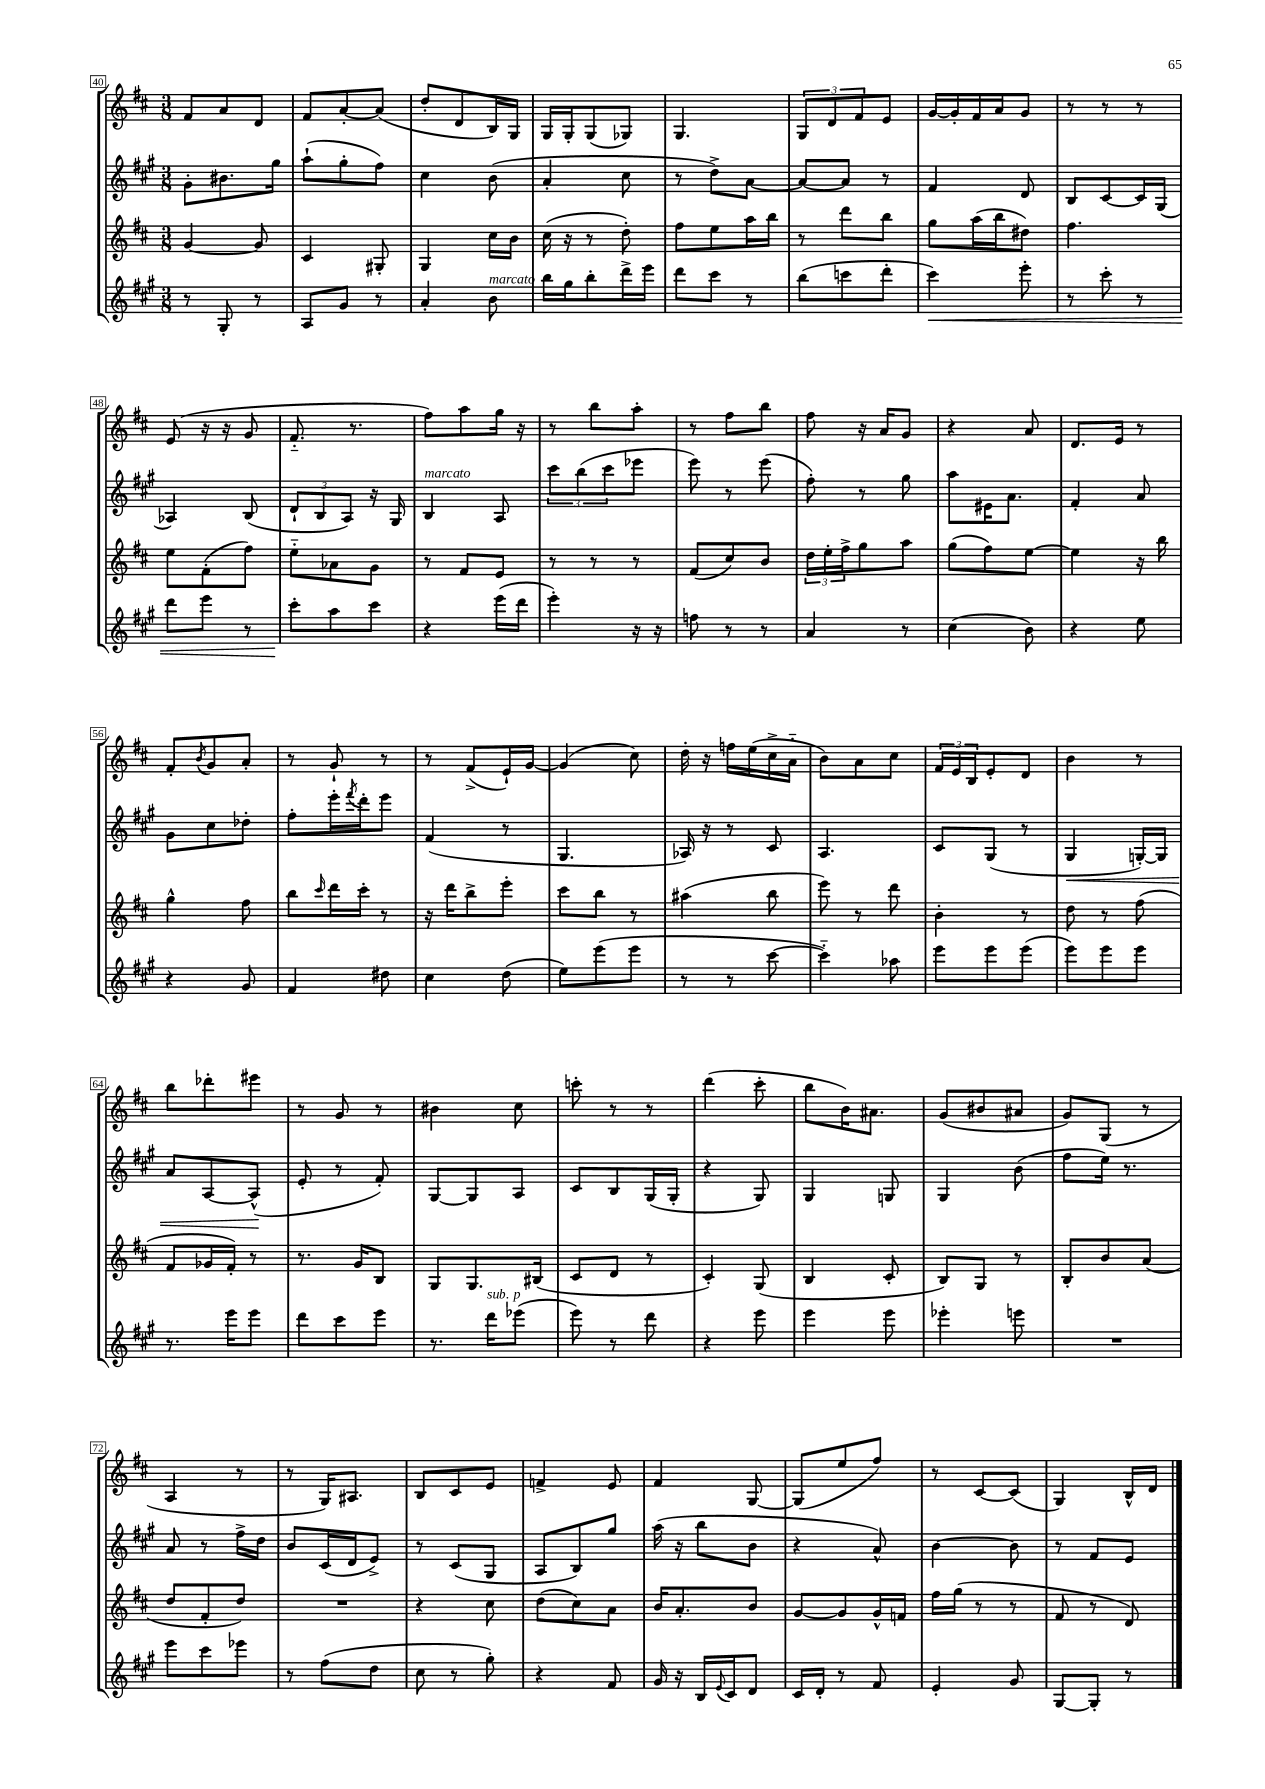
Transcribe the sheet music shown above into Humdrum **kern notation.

**kern	**dynam	**kern	**kern	**dynam	**kern
*part4	*part4	*part3	*part2	*part2	*part1
*staff4	*staff4	*staff3	*staff2	*staff2	*staff1
*clefG2	*	*clefG2	*clefG2	*	*clefG2
*k[f#c#g#]	*	*k[f#c#]	*k[f#c#g#]	*	*k[f#c#]
*M3/8	*	*M3/8	*M3/8	*	*M3/8
=40	=40	=40	=40	=40	=40
8r	.	[4g/	8g#'\L	.	8f#/L
8G#'/	.	.	8.b#X\	.	8a/
8r	.	8g/]	.	.	8d/J
.	.	.	16gg#\Jk	.	.
=41	=41	=41	=41	=41	=41
8A/L	.	4c#/	(8aa`\L	.	8f#/L
8g#/J	.	.	8gg#'\	.	[8a'/
8r	.	8G#X'/	8ff#\J)	.	(8a/J]
=42	=42	=42	=42	=42	=42
4a'/	.	4G/	4cc#\	.	8dd'/L
.	.	.	.	.	8d/
!LO:TX:a:i:t=marcato	!	!	!	!	!
8b\	.	16cc#\LL	(8b\	.	16B/L)
.	.	16b\JJ	.	.	16G/JJ
=43	=43	=43	=43	=43	=43
16bb\LL	.	(16cc#\	4a'/	.	16G/LL
16gg#\J	.	16r	.	.	16G'/J
8bb'\	.	8r	.	.	(8G/
16ddd^\L	.	8dd'\)	8cc#\	.	8G-X/J)
16eee\JJ	.	.	.	.	.
=44	=44	=44	=44	=44	=44
8ddd\L	.	8ff#\L	8r	.	4.G/
8ccc#\J	.	8ee\	8dd^\L)	.	.
8r	.	16aa\L	[8a\J	.	.
.	.	16bb\JJ	.	.	.
=45	=45	=45	=45	=45	=45
(8bb\L	.	8r	8a/L_	.	12G/L
.	.	.	.	.	12d/
8cccn\	.	8ddd\L	8a/J]	.	.
.	.	.	.	.	12f#/
8ddd'\J	.	8bb\J	8r	.	8e/J
=46	=46	=46	=46	=46	=46
!	!LO:HP:b	!	!	!	!
4ccc#\)	<	8gg\L	4f#/	.	[16g/LL
.	.	.	.	.	16g'/]
.	.	(16aa\L	.	.	16f#/
.	.	16bb\J	.	.	16a/J
8eee'\	.	8dd#X\J)	8d/	.	8g/J
=47	=47	=47	=47	=47	=47
8r	.	4.ff#\	8B/L	.	8r
8ccc#'\	.	.	[8c#/	.	8r
8r	.	.	16c#/L]	.	8r
.	.	.	(16G#/JJ	.	.
!!LO:LB:g=z
=48	=48	=48	=48	=48	=48
8ddd\L	.	8ee\L	4A-X/)	.	(8e/
8eee\J	.	(8f#'\	.	.	16r
.	.	.	.	.	16r
8r	.	8ff#\J)	(8B/	.	8g/
=49	=49	=49	=49	=49	=49
8ccc#'\L	.	8ee\L	12d`/L	.	8.f#/
.	.	.	12B/	.	.
8aa\	[	8a-X\	.	.	.
.	.	.	12A/J)	.	.
.	.	.	.	.	8.r
8ccc#\J	.	8g\J	16r	.	.
.	.	.	16G#/	.	.
=50	=50	=50	=50	=50	=50
!	!	!	!LO:TX:a:i:t=marcato	!	!
4r	.	8r	4B/	.	8ff#\L)
.	.	8f#/L	.	.	8aa\
(16eee\LL	.	8e/J	8A/	.	16gg\Jk
16ddd\JJ	.	.	.	.	16r
=51	=51	=51	=51	=51	=51
4eee'\)	.	8r	12ccc#\L	.	8r
.	.	.	(12bb\	.	.
.	.	8r	.	.	8bb\L
.	.	.	12ccc#\	.	.
16r	.	8r	8eee-X\J	.	8aa'\J
16r	.	.	.	.	.
=52	=52	=52	=52	=52	=52
8ffn\	.	(8f#/L	8eee\)	.	8r
8r	.	8cc#/)	8r	.	8ff#\L
8r	.	8b/J	(8eee\	.	8bb\J
=53	=53	=53	=53	=53	=53
4a/	.	24dd\LL	8ff#'\)	.	8ff#\
.	.	24ee'\	.	.	.
.	.	24ff#^\J	.	.	.
.	.	8gg\	8r	.	16r
.	.	.	.	.	16a/KL
8r	.	8aa\J	8gg#\	.	8g/J
=54	=54	=54	=54	=54	=54
(4cc#\	.	(8gg\L	8aa\L	.	4r
.	.	8ff#\)	16e#X\K	.	.
.	.	.	8.a\J	.	.
8b\)	.	[8ee\J	.	.	8a/
=55	=55	=55	=55	=55	=55
4r	.	4ee\]	4f#'/	.	8.d/L
.	.	.	.	.	16e/Jk
8ee\	.	16r	8a/	.	8r
.	.	16bb\	.	.	.
!!LO:LB:g=z
=56	=56	=56	=56	=56	=56
4r	.	4gg^^\	8g#\L	.	8f#'/L
.	.	.	.	.	8qb/
.	.	.	8cc#\	.	8g/
8g#/	.	8ff#\	8dd-X'\J	.	8a'/J
=57	=57	=57	=57	=57	=57
4f#/	.	8bb\L	8ff#'\L	.	8r
.	.	16qqccc#/	.	.	.
.	.	16ddd\L	16eee'\L	.	8g`/
.	.	.	8qfff#/	.	.
.	.	16ccc#'\JJ	16ddd'\J	.	.
8dd#X\	.	8r	8eee\J	.	8r
=58	=58	=58	=58	=58	=58
4cc#\	.	16r	(4f#/	.	8r
.	.	16ddd\KL	.	.	.
.	.	8bb^\	.	.	(8f#^/L
(8dd\	.	8eee'\J	8r	.	16e`/L)
.	.	.	.	.	[16g/JJ
=59	=59	=59	=59	=59	=59
8ee\L)	.	8ccc#\L	4.G#/	.	(4g/]
(8eee\	.	8bb\J	.	.	.
8eee\J	.	8r	.	.	8cc#\)
=60	=60	=60	=60	=60	=60
8r	.	(4aa#X\	16A-X/)	.	16dd'\
.	.	.	16r	.	16r
8r	.	.	8r	.	16ffn\LL
.	.	.	.	.	(16ee\
[8ccc#\	.	8bb\	8c#/	.	16cc#^\
.	.	.	.	.	16a\JJ
=61	=61	=61	=61	=61	=61
4ccc#\])	.	8eee\)	4.A/	.	8b\L)
.	.	8r	.	.	8a\
8aa-X\	.	8ddd\	.	.	8cc#\J
=62	=62	=62	=62	=62	=62
8eee\L	.	4b'\	8c#/L	.	24f#/LL
.	.	.	.	.	24e/
.	.	.	.	.	24B/J
8eee\	.	.	(8G#/J	.	8e'/
(8eee\J	.	8r	8r	.	8d/J
=63	=63	=63	=63	=63	=63
!	!	!	!	!LO:HP:b	!
8eee\L)	.	8dd\	4G#/	<	4b\
8eee\	.	8r	.	.	.
8eee\J	.	(8ff#\	[16Gn'/LL)	.	8r
.	.	.	16G/JJ]	.	.
!!LO:LB:g=z
=64	=64	=64	=64	=64	=64
8.r	.	8f#/L	8a/L	.	8bb\L
.	.	16g-X/L	[8A/	.	8ddd-X'\
16eee\KL	.	16f#'/JJ)	.	.	.
8eee\J	.	8r	(8A^^/J]	.	8eee#X\J
.	.	.	.	[	.
=65	=65	=65	=65	=65	=65
8ddd\L	.	8.r	8e'/	.	8r
8ccc#\	.	.	8r	.	8g/
.	.	16g/KL	.	.	.
8eee\J	.	8B/J	8f#'/)	.	8r
=66	=66	=66	=66	=66	=66
8.r	.	8G/L	[8G#/L	.	4b#X\
.	.	8.G/	8G#/]	.	.
!LO:TX:a:i:t=sub. p	!	!	!	!	!
16ddd\KL	.	.	.	.	.
(8eee-X\J	.	.	8A/J	.	8cc#\
.	.	(16B#X/Jk	.	.	.
=67	=67	=67	=67	=67	=67
8eee\)	.	8c#/L	8c#/L	.	8cccn'\
8r	.	8d/J	8B/	.	8r
8ddd\	.	8r	(16G#/L	.	8r
.	.	.	16G#'/JJ	.	.
=68	=68	=68	=68	=68	=68
4r	.	4c#'/)	4r	.	(4ddd\
8eee\	.	(8G/	8G#/)	.	8ccc#'\
=69	=69	=69	=69	=69	=69
4eee\	.	4B/	4G#/	.	8bb\L
.	.	.	.	.	16b\K)
.	.	.	.	.	8.a#X\J
8eee\	.	8c#'/	8Gn/	.	.
=70	=70	=70	=70	=70	=70
4eee-X'\	.	8B/L)	4G#/	.	(8g/L
.	.	8G/J	.	.	8b#X/
8eeen\	.	8r	(8b\	.	8a#X/J
=71	=71	=71	=71	=71	=71
4.r	.	8B'/L	8ff#\L	.	8g/L)
.	.	8b/	16ee\Jk)	.	(8G/J
.	.	.	8.r	.	.
.	.	(8a/J	.	.	8r
!!LO:LB:g=z
=72	=72	=72	=72	=72	=72
8eee\L	.	8dd/L	8a/	.	4A/
8ccc#\	.	8f#'/	8r	.	.
8eee-X\J	.	8dd/J)	16ff#^\LL	.	8r
.	.	.	16dd\JJ	.	.
=73	=73	=73	=73	=73	=73
8r	.	4.r	8b/L	.	8r
(8ff#\L	.	.	(16c#/L	.	16G/KL)
.	.	.	16d/J	.	8.A#X/J
8dd\J	.	.	8e^/J)	.	.
=74	=74	=74	=74	=74	=74
8cc#\	.	4r	8r	.	8B/L
8r	.	.	(8c#/L	.	8c#/
8gg#'\)	.	8cc#\	8G#/J	.	8e/J
=75	=75	=75	=75	=75	=75
4r	.	(8dd\L	8A/L	.	4fn^/
.	.	8cc#\)	8B/)	.	.
8f#/	.	8a\J	8gg#/J	.	8e/
=76	=76	=76	=76	=76	=76
16g#/	.	16b/KL	(16aa\	.	4f#/
16r	.	8.a'/	16r	.	.
16B/LL	.	.	8bb\L	.	.
8qqe/	.	.	.	.	.
16c#/J	.	.	.	.	.
8d/J	.	8b/J	8b\J	.	[8G/
=77	=77	=77	=77	=77	=77
16c#/LL	.	[8g/L	4r	.	(8G/L]
16d'/JJ	.	.	.	.	.
8r	.	8g/]	.	.	8ee/
8f#/	.	16g^^/L	8a^^/)	.	8ff#/J)
.	.	16fn/JJ	.	.	.
=78	=78	=78	=78	=78	=78
4e'/	.	16ff#\LL	[4b\	.	8r
.	.	(16gg\JJ	.	.	.
.	.	8r	.	.	[8c#/L
8g#/	.	8r	8b\]	.	(8c#/J]
=79	=79	=79	=79	=79	=79
[8G#/L	.	8f#/	8r	.	4G/)
8G#'/J]	.	8r	8f#/L	.	.
8r	.	8d/)	8e/J	.	16B^^/LL
.	.	.	.	.	16d/JJ
==	==	==	==	==	==
*-	*-	*-	*-	*-	*-
